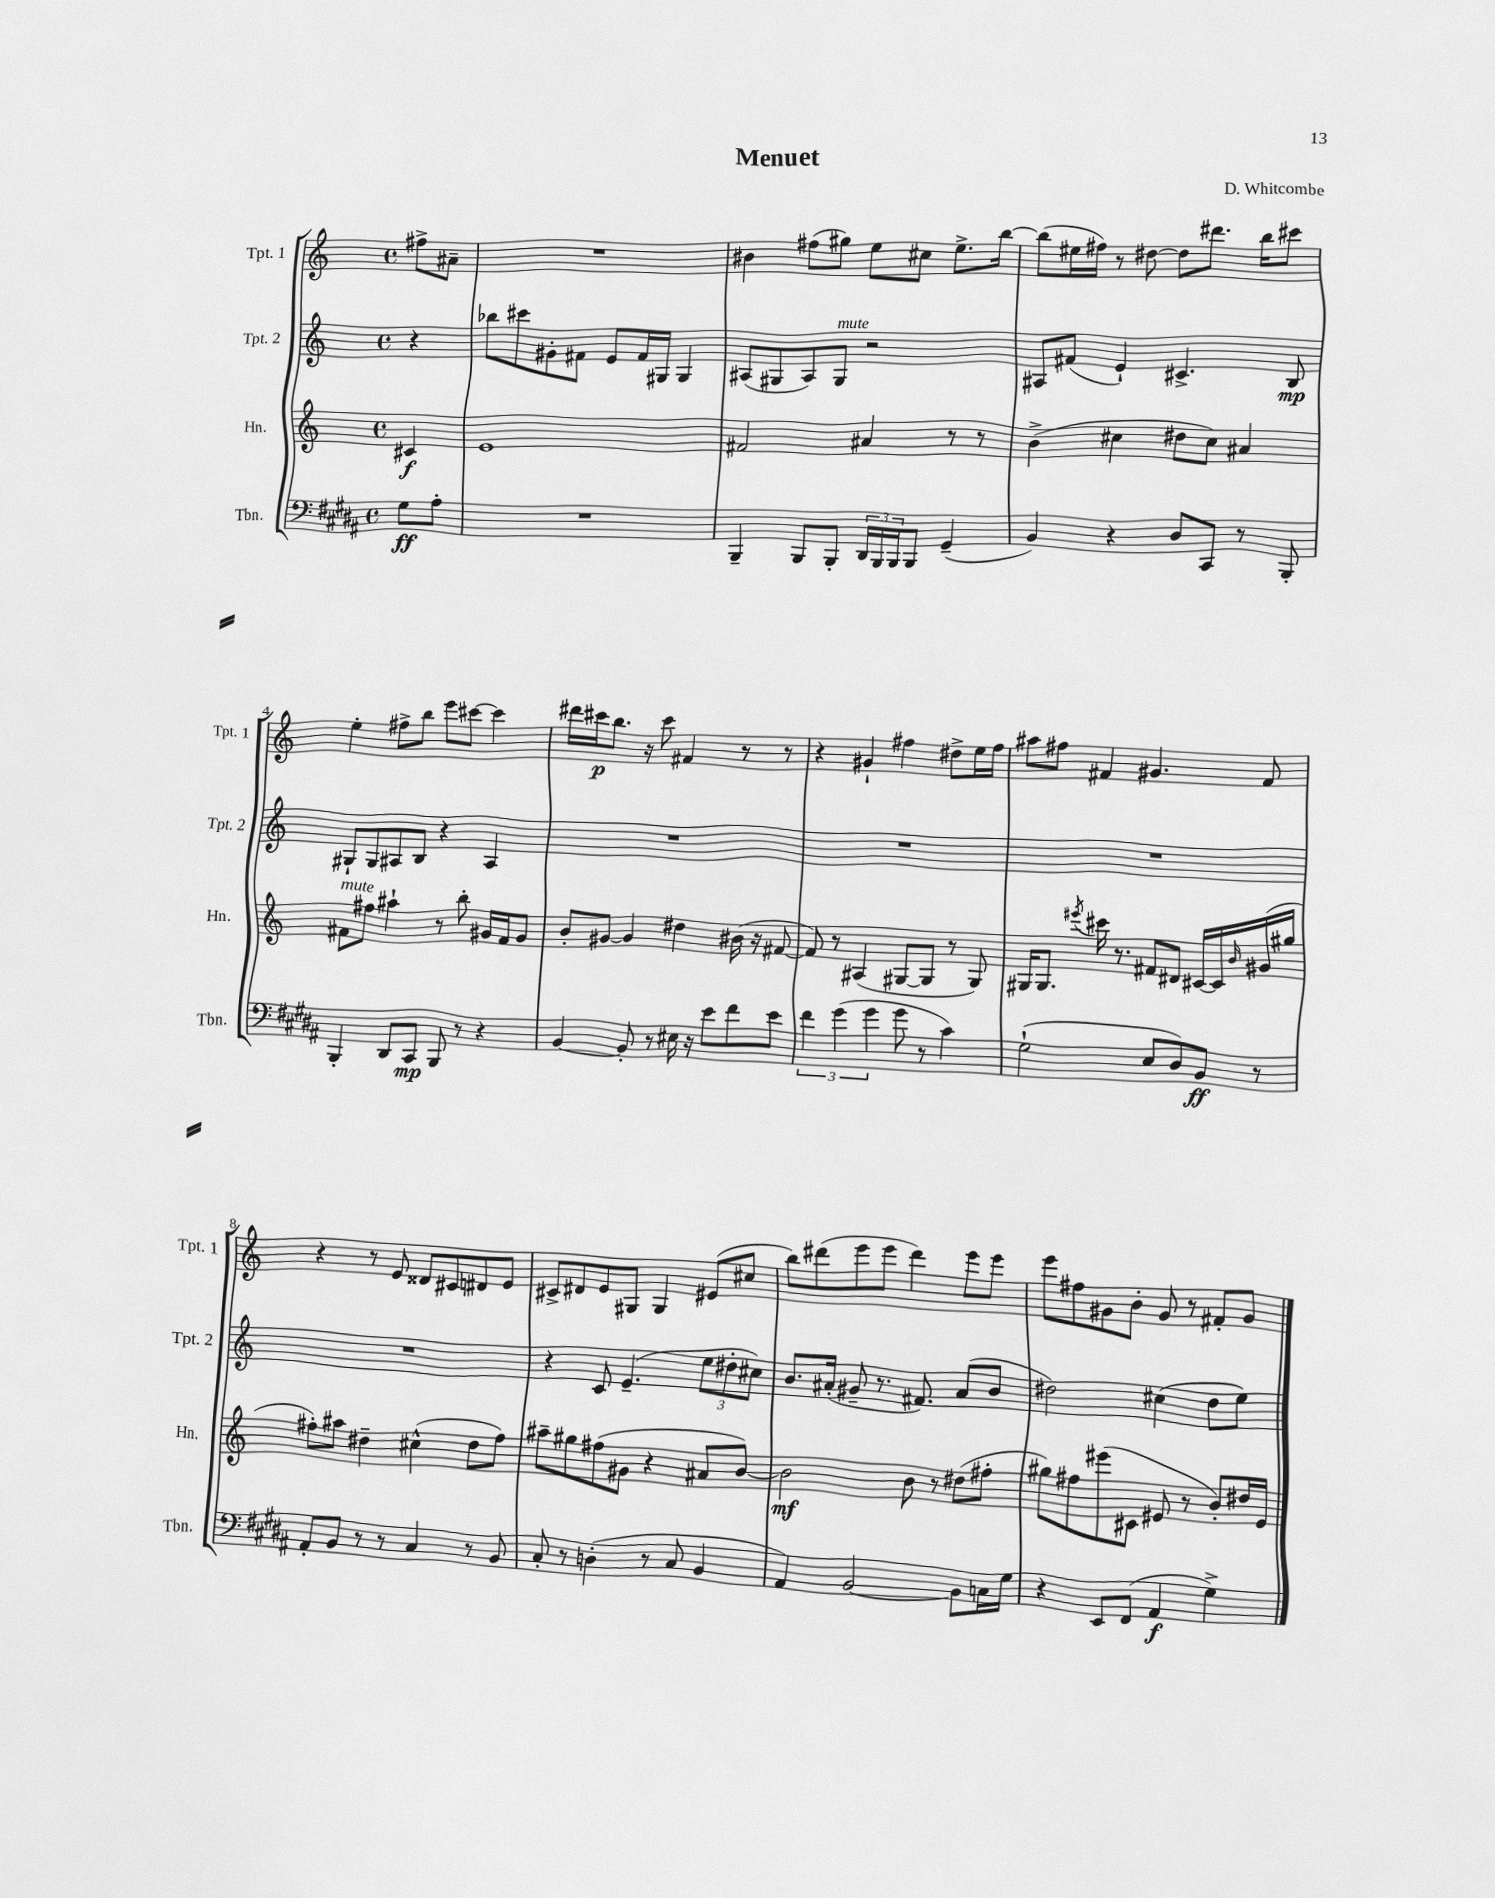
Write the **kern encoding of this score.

**kern	**dynam	**kern	**dynam	**kern	**dynam	**kern	**dynam
*part4	*part4	*part3	*part3	*part2	*part2	*part1	*part1
*staff4	*staff4	*staff3	*staff3	*staff2	*staff2	*staff1	*staff1
*I"Tbn.	*	*I"Hn.	*	*I"Tpt. 2	*	*I"Tpt. 1	*
*I'Tbn.	*	*I'Hn.	*	*I'Tpt. 2	*	*I'Tpt. 1	*
*clefF4	*	*clefG2	*	*clefG2	*	*clefG2	*
*k[f#c#g#d#a#]	*	*k[]	*	*k[]	*	*k[]	*
*M4/4	*	*M4/4	*	*M4/4	*	*M4/4	*
*met(c)	*	*met(c)	*	*met(c)	*	*met(c)	*
=	=	=	=	=	=	=	=
8G#\L	ff	4c#X/	f	4r	.	8ff#X^\L	.
8A#'\J	.	.	.	.	.	8a#X~\J	.
=1	=1	=1	=1	=1	=1	=1	=1
1r	.	1e	.	8bb-X\L	.	1r	.
.	.	.	.	8ccc#X\	.	.	.
.	.	.	.	8g#X'\	.	.	.
.	.	.	.	8f#X\J	.	.	.
.	.	.	.	8e/L	.	.	.
.	.	.	.	16f#/L	.	.	.
.	.	.	.	16G#X/JJ	.	.	.
.	.	.	.	4G#/	.	.	.
=2	=2	=2	=2	=2	=2	=2	=2
4BBB~/	.	2f#X/	.	(8A#X/L	.	4b#X\	.
.	.	.	.	8G#X/	.	.	.
8BBB/L	.	.	.	8A#/)	.	(8ff#X\L	.
!	!	!	!	!LO:TX:a:i:t=mute	!	!	!
8BBB'/J	.	.	.	8G#/J	.	8gg#X\J)	.
24DD#/LL	.	4a#X/	.	2r	.	8ee\L	.
24BBB/	.	.	.	.	.	.	.
24BBB/J	.	.	.	.	.	.	.
8BBB/J	.	.	.	.	.	8cc#X\J	.
(4GG#~/	.	8r	.	.	.	8.ee^\L	.
.	.	8r	.	.	.	.	.
.	.	.	.	.	.	[16bb\Jk	.
=3	=3	=3	=3	=3	=3	=3	=3
4BB/)	.	(4b^\	.	8A#X/L	.	(8bb\L]	.
.	.	.	.	(8f#X/J	.	16ee#X\L	.
.	.	.	.	.	.	16ff#X\JJ)	.
4r	.	4cc#X\	.	4e`/)	.	8r	.
.	.	.	.	.	.	[8dd#X\	.
8D#/L	.	8dd#X\L	.	4.c#X^/	.	8dd#\L]	.
8CC#/J	.	8cc#\J)	.	.	.	8.ddd#X\J	.
8r	.	4a#X/	.	.	.	.	.
.	.	.	.	.	.	16bb\KL	.
8BBB'/	.	.	.	8B/	mp	8ccc#X\J	.
!!LO:LB:g=z
=4	=4	=4	=4	=4	=4	=4	=4
!	!	!LO:TX:a:i:t=mute	!	!	!	!	!
4BBB'/	.	8f#X\L	.	8G#X`/L	.	4ee'\	.
.	.	8ff#X\J	.	8G#/	.	.	.
8DD#/L	.	4aa#X`\	.	8A#X/	.	8ff#X^\L	.
8CC#/J	mp	.	.	8B/J	.	8bb\J	.
8BBB/	.	8r	.	4r	.	8eee\L	.
8r	.	8bb'\	.	.	.	[8ccc#X\J	.
4r	.	16g#X/LL	.	4A#/	.	4ccc#\]	.
.	.	16f#/J	.	.	.	.	.
.	.	8g#/J	.	.	.	.	.
=5	=5	=5	=5	=5	=5	=5	=5
[4BB/	.	8b'/L	.	1r	.	16ddd#X\LL	.
.	.	.	.	.	.	16ccc#X\J	p
.	.	[8g#X/J	.	.	.	8.bb\J	.
8BB'/]	.	4g#/]	.	.	.	.	.
.	.	.	.	.	.	16r	.
8r	.	.	.	.	.	8ccc#\	.
16E#X\	.	4dd#X\	.	.	.	4f#X/	.
16r	.	.	.	.	.	.	.
8e\L	.	.	.	.	.	.	.
8f#\	.	(16b#X\	.	.	.	8r	.
.	.	16r	.	.	.	.	.
8e\J	.	[8f#X/	.	.	.	8r	.
=6	=6	=6	=6	=6	=6	=6	=6
6f#\	.	8f#/])	.	1r	.	4r	.
.	.	8r	.	.	.	.	.
(6g#\	.	.	.	.	.	.	.
.	.	(4A#X/	.	.	.	4g#X`/	.
6g#\	.	.	.	.	.	.	.
8g#\	.	[8G#X/L	.	.	.	4ff#X\	.
8r	.	8G#/J]	.	.	.	.	.
4c#\)	.	8r	.	.	.	8dd#X^\L	.
.	.	8G#/)	.	.	.	16ee\L	.
.	.	.	.	.	.	16ff#\JJ	.
=7	=7	=7	=7	=7	=7	=7	=7
(2G#`\	.	16G#X/KL	.	1r	.	8aa#X\L	.
.	.	8.G#/J	.	.	.	.	.
.	.	.	.	.	.	8ff#X\J	.
.	.	8qeee#X/	.	.	.	.	.
.	.	16ccc#X\	.	.	.	4f#X/	.
.	.	8.r	.	.	.	.	.
8E/L	.	8f#X/L	.	.	.	4.g#X/	.
8D#/)	.	8d#X/J	.	.	.	.	.
8BB/J	ff	[16c#X/LL	.	.	.	.	.
.	.	16c#/]	.	.	.	.	.
.	.	16qqb/	.	.	.	.	.
8r	.	(16g#X/	.	.	.	8f#/	.
.	.	16gg#X/JJ	.	.	.	.	.
!!LO:LB:g=z
=8	=8	=8	=8	=8	=8	=8	=8
8AA#'/L	.	8ff#X'\L)	.	1r	.	4r	.
8BB/J	.	8aa#X\J	.	.	.	.	.
8r	.	4dd#X~\	.	.	.	8r	.
8r	.	.	.	.	.	8e/	.
4C#/	.	(4cc#X^^\	.	.	.	8d##X/L	.
.	.	.	.	.	.	8c#X/	.
8r	.	8dd#\L	.	.	.	8d#X/	.
8BB/	.	8ff#\J)	.	.	.	8e/J	.
=9	=9	=9	=9	=9	=9	=9	=9
8C#'/	.	8aa#X~\L	.	4r	.	8c#X^/L	.
8r	.	8gg#X\	.	.	.	8d#X/	.
(4Dn'\	.	(8ff#X\	.	8c/	.	8e/	.
.	.	8g#X\J	.	(4.e~/	.	8G#X/J	.
8r	.	4r	.	.	.	4G#/	.
8C#/	.	.	.	.	.	.	.
4BB/	.	8a#X/L	.	12ee\L	.	(8e#X/L	.
.	.	.	.	12dd#X'\	.	.	.
.	.	[8b/J)	.	.	.	8cc#X/J	.
.	.	.	.	12cc#X\J)	.	.	.
=10	=10	=10	=10	=10	=10	=10	=10
4AA#/)	.	2b\]	mf	8.b/L	.	8bb\L)	.
.	.	.	.	.	.	(8ddd#X\	.
.	.	.	.	(16a#X'/Jk	.	.	.
[2BB/	.	.	.	8g#X~/	.	8eee\	.
.	.	.	.	8.r	.	8eee\J	.
.	.	8b\	.	.	.	4ddd#\)	.
.	.	.	.	8.f#X/)	.	.	.
.	.	8r	.	.	.	.	.
8BB\L]	.	(8dd#X\L	.	(8a#/L	.	8eee\L	.
16Cn\L	.	8ff#X'\J	.	8b/J	.	8eee\J	.
16G#\JJ	.	.	.	.	.	.	.
=11	=11	=11	=11	=11	=11	=11	=11
4r	.	8gg#X\L)	.	2dd#X\)	.	8eee\L	.
.	.	8ff#X\	.	.	.	8ff#X\	.
8EE/L	.	(8eee#X\	.	.	.	8g#X\	.
(8FF#/J	.	8c#X\J	.	.	.	8b'\J	.
4AA#/	f	8e#X/	.	(4cc#X\	.	8g#/	.
.	.	8r	.	.	.	8r	.
4G#^\)	.	8b'/L)	.	8dd#\L	.	8f#X'/L	.
.	.	16dd#X/L	.	8ee\J)	.	8g#/J	.
.	.	16e#/JJ	.	.	.	.	.
==	==	==	==	==	==	==	==
*-	*-	*-	*-	*-	*-	*-	*-
